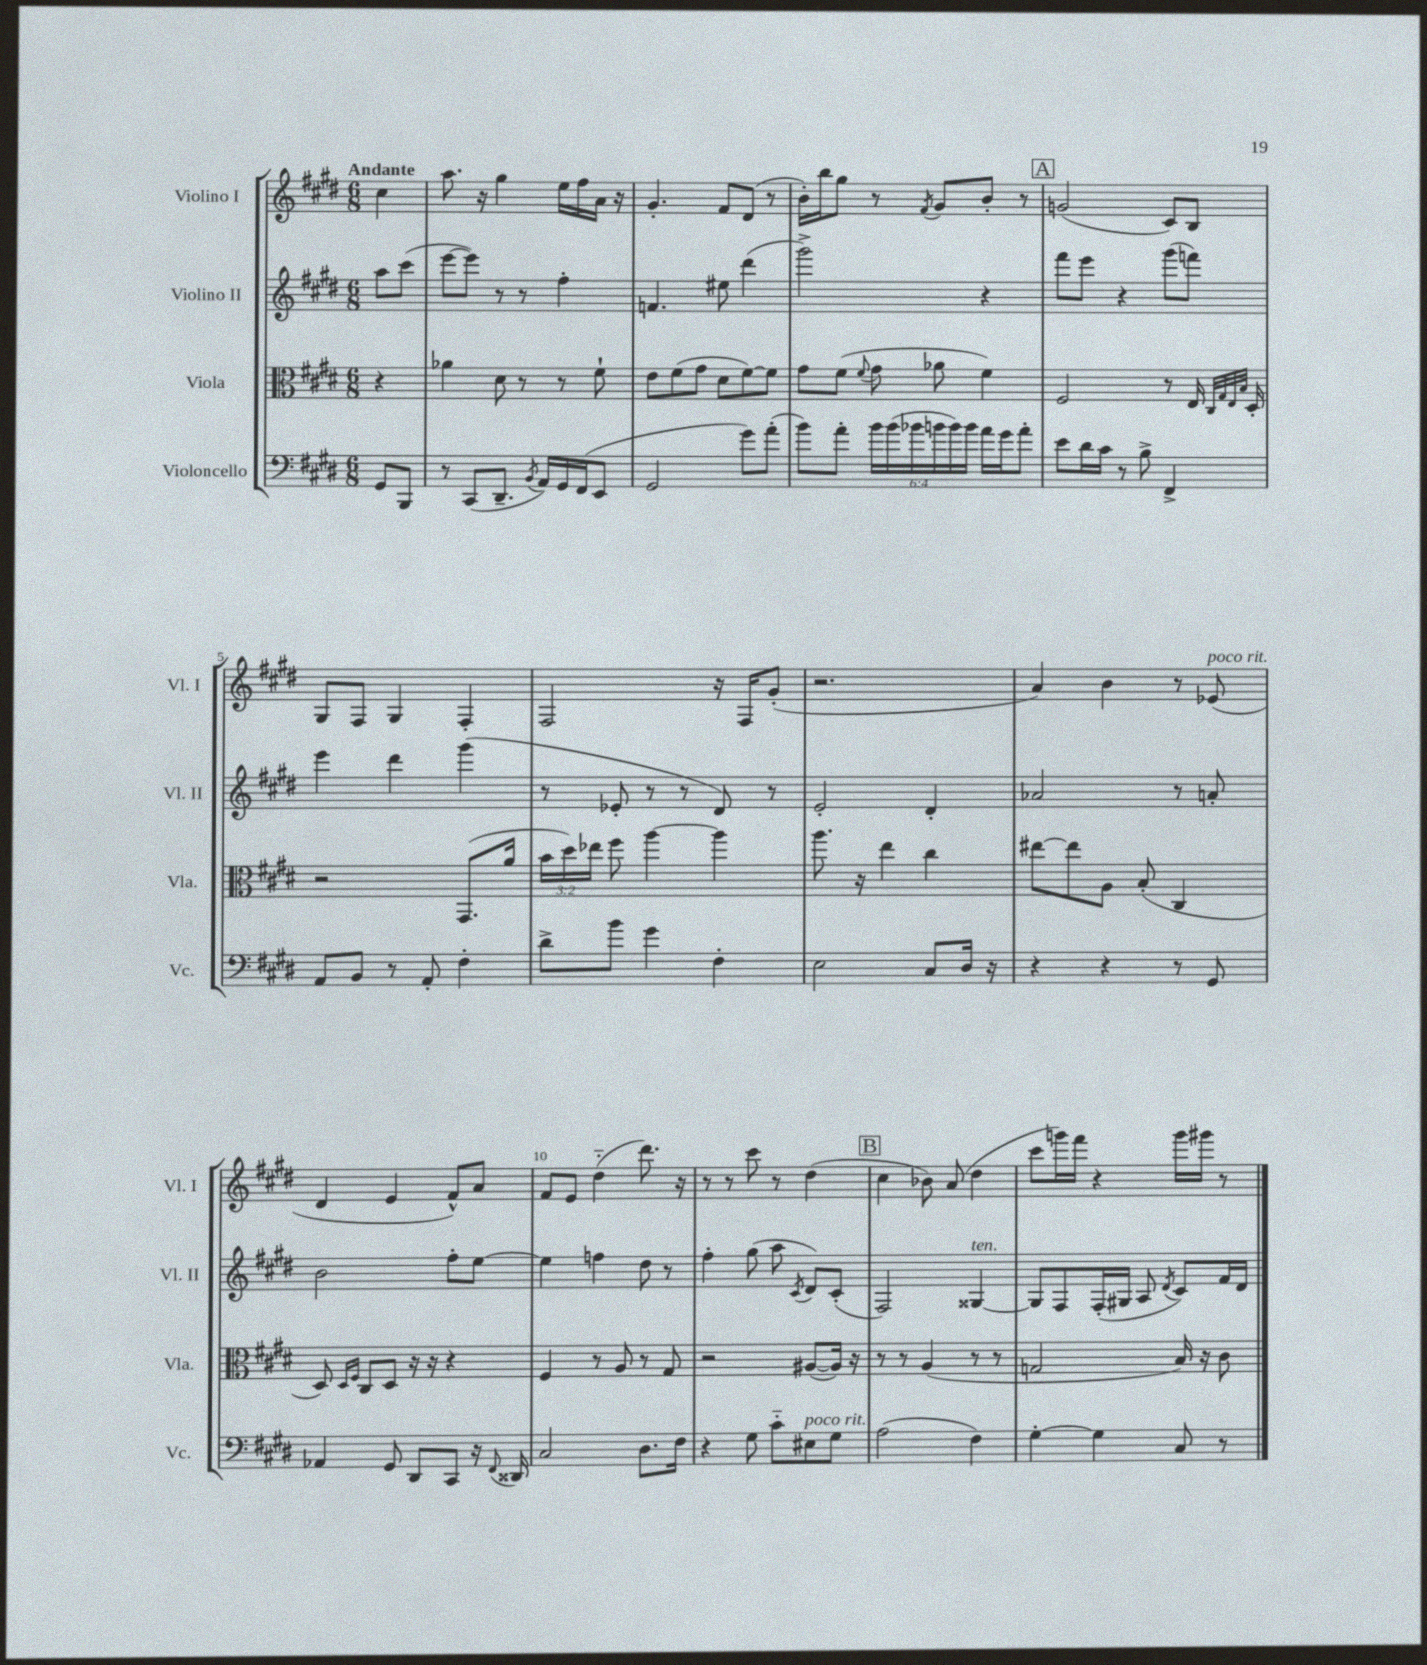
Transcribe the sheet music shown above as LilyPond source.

<<
\new StaffGroup <<
\new Staff = "s0" \with { instrumentName = "Violino I" shortInstrumentName = "Vl. I" } {
    \clef treble \key e \major \numericTimeSignature \time 6/8 \partial 4 \tempo "Andante"
    \autoBeamOff cis''4 |
    a''8. r16 gis''4 e''16[ fis''16 a'16] r16 |
    gis'4.-. fis'8[ dis'8]( r8 |
    b'16[-.) b''16 gis''8] r8 \acciaccatura { fis'8 } gis'8[ b'8]-. r8 |
    \mark \markup { \box "A" } g'2( cis'8[) b8] |
    gis8[ fis8] gis4 fis4-. |
    fis2 r16 fis16[ gis'8]-.( |
    r2. |
    a'4) b'4 r8 ees'8^\markup { \italic "poco rit." }( |
    dis'4 e'4 fis'8[-^) a'8] |
    fis'8[ e'8] dis''4-_( dis'''8.) r16 |
    r8 r8 cis'''8 r8 dis''4( |
    \mark \markup { \box "B" } cis''4 bes'8) a'8( dis''4 |
    cis'''8[ g'''16) fis'''16] r4 g'''16[ gis'''16] r8 \bar "|." |
}
\new Staff = "s1" \with { instrumentName = "Violino II" shortInstrumentName = "Vl. II" } {
    \clef treble \key e \major \numericTimeSignature \time 6/8 \partial 4
    \autoBeamOff a''8[ cis'''8]( |
    e'''8[~ e'''8]) r8 r8 fis''4-. |
    f'4. eis''8 dis'''4( |
    gis'''2->) r4 |
    \mark \markup { \box "A" } fis'''8[ e'''8] r4 gis'''8[( f'''8]) |
    e'''4 dis'''4 gis'''4( |
    r8 ees'8-. r8 r8 dis'8) r8 |
    e'2-. dis'4-. |
    aes'2 r8 a'8-. |
    b'2 fis''8[-. e''8]~ |
    e''4 f''4 dis''8 r8 |
    fis''4-. gis''8( a''8 \acciaccatura { cis'8 } dis'8[) cis'8]-.( |
    \mark \markup { \box "B" } fis2) gisis4~^\markup { \italic "ten." } |
    gisis8[ fis8 fis16-.( gis16] a8 \acciaccatura { dis'8 } cis'8[) fis'16 dis'16] \bar "|." |
}
\new Staff = "s2" \with { instrumentName = "Viola" shortInstrumentName = "Vla." } {
    \clef alto \key e \major \numericTimeSignature \time 6/8 \override Staff.TupletNumber.text = #tuplet-number::calc-fraction-text \partial 4
    \autoBeamOff r4 |
    aes'4 dis'8 r8 r8 fis'8-! |
    e'8[ fis'8( gis'8] dis'8[ fis'8~) fis'8] |
    gis'8[ fis'8]( \appoggiatura { fis'8 } gis'8 aes'8 fis'4) |
    \mark \markup { \box "A" } fis2 r8 e16 \grace { cis32[ gis32 e32 b32] } dis16-. |
    r2 gis,8.[( a'16] |
    \tuplet 3/2 { b'16[ dis''16) ees''16] } fis''8 a''4~ a''4 |
    a''8. r16 e''4 cis''4 |
    eis''8[~ eis''8 a8] b8-.( cis4 |
    dis8) \grace { dis16[ fis16] } cis8[ dis8] r16 r16 r4 |
    fis4 r8 a8 r8 gis8 |
    r2 ais8[~( ais16]) r16 |
    \mark \markup { \box "B" } r8 r8 a4( r8 r8 |
    g2 b16) r16 cis'8 \bar "|." |
}
\new Staff = "s3" \with { instrumentName = "Violoncello" shortInstrumentName = "Vc." } {
    \clef bass \key e \major \numericTimeSignature \time 6/8 \override Staff.TupletNumber.text = #tuplet-number::calc-fraction-text \partial 4
    \autoBeamOff gis,8[ b,,8] |
    r8 cis,8[( dis,8.]-- \acciaccatura { b,8 } a,16[) gis,16 fis,16( e,8] |
    gis,2 gis'8[) a'8]-.( |
    b'8[) a'8]-. \tuplet 6/4 { b'16[ b'16( bes'16 b'16 b'16) b'16] } a'16[ gis'16 a'8]-. |
    \mark \markup { \box "A" } e'8[ dis'16 cis'16] r8 b8-> fis,4-> |
    a,8[ b,8] r8 a,8-. fis4-. |
    dis'8[-> b'8] gis'4 fis4-. |
    e2 cis8[ dis16] r16 |
    r4 r4 r8 gis,8 |
    aes,4 gis,8 dis,8[ cis,8] r16 \appoggiatura { fis,8 } disis,16 |
    cis2 dis8.[ fis16] |
    r4 gis8 cis'8[-_ eis8^\markup { \italic "poco rit." } gis8] |
    \mark \markup { \box "B" } a2( fis4) |
    gis4~-. gis4 cis8 r8 \bar "|." |
}
>>
>>
\layout { \context { \Score \override BarNumber.break-visibility = ##(#f #t #t) barNumberVisibility = #(every-nth-bar-number-visible 5) } }
